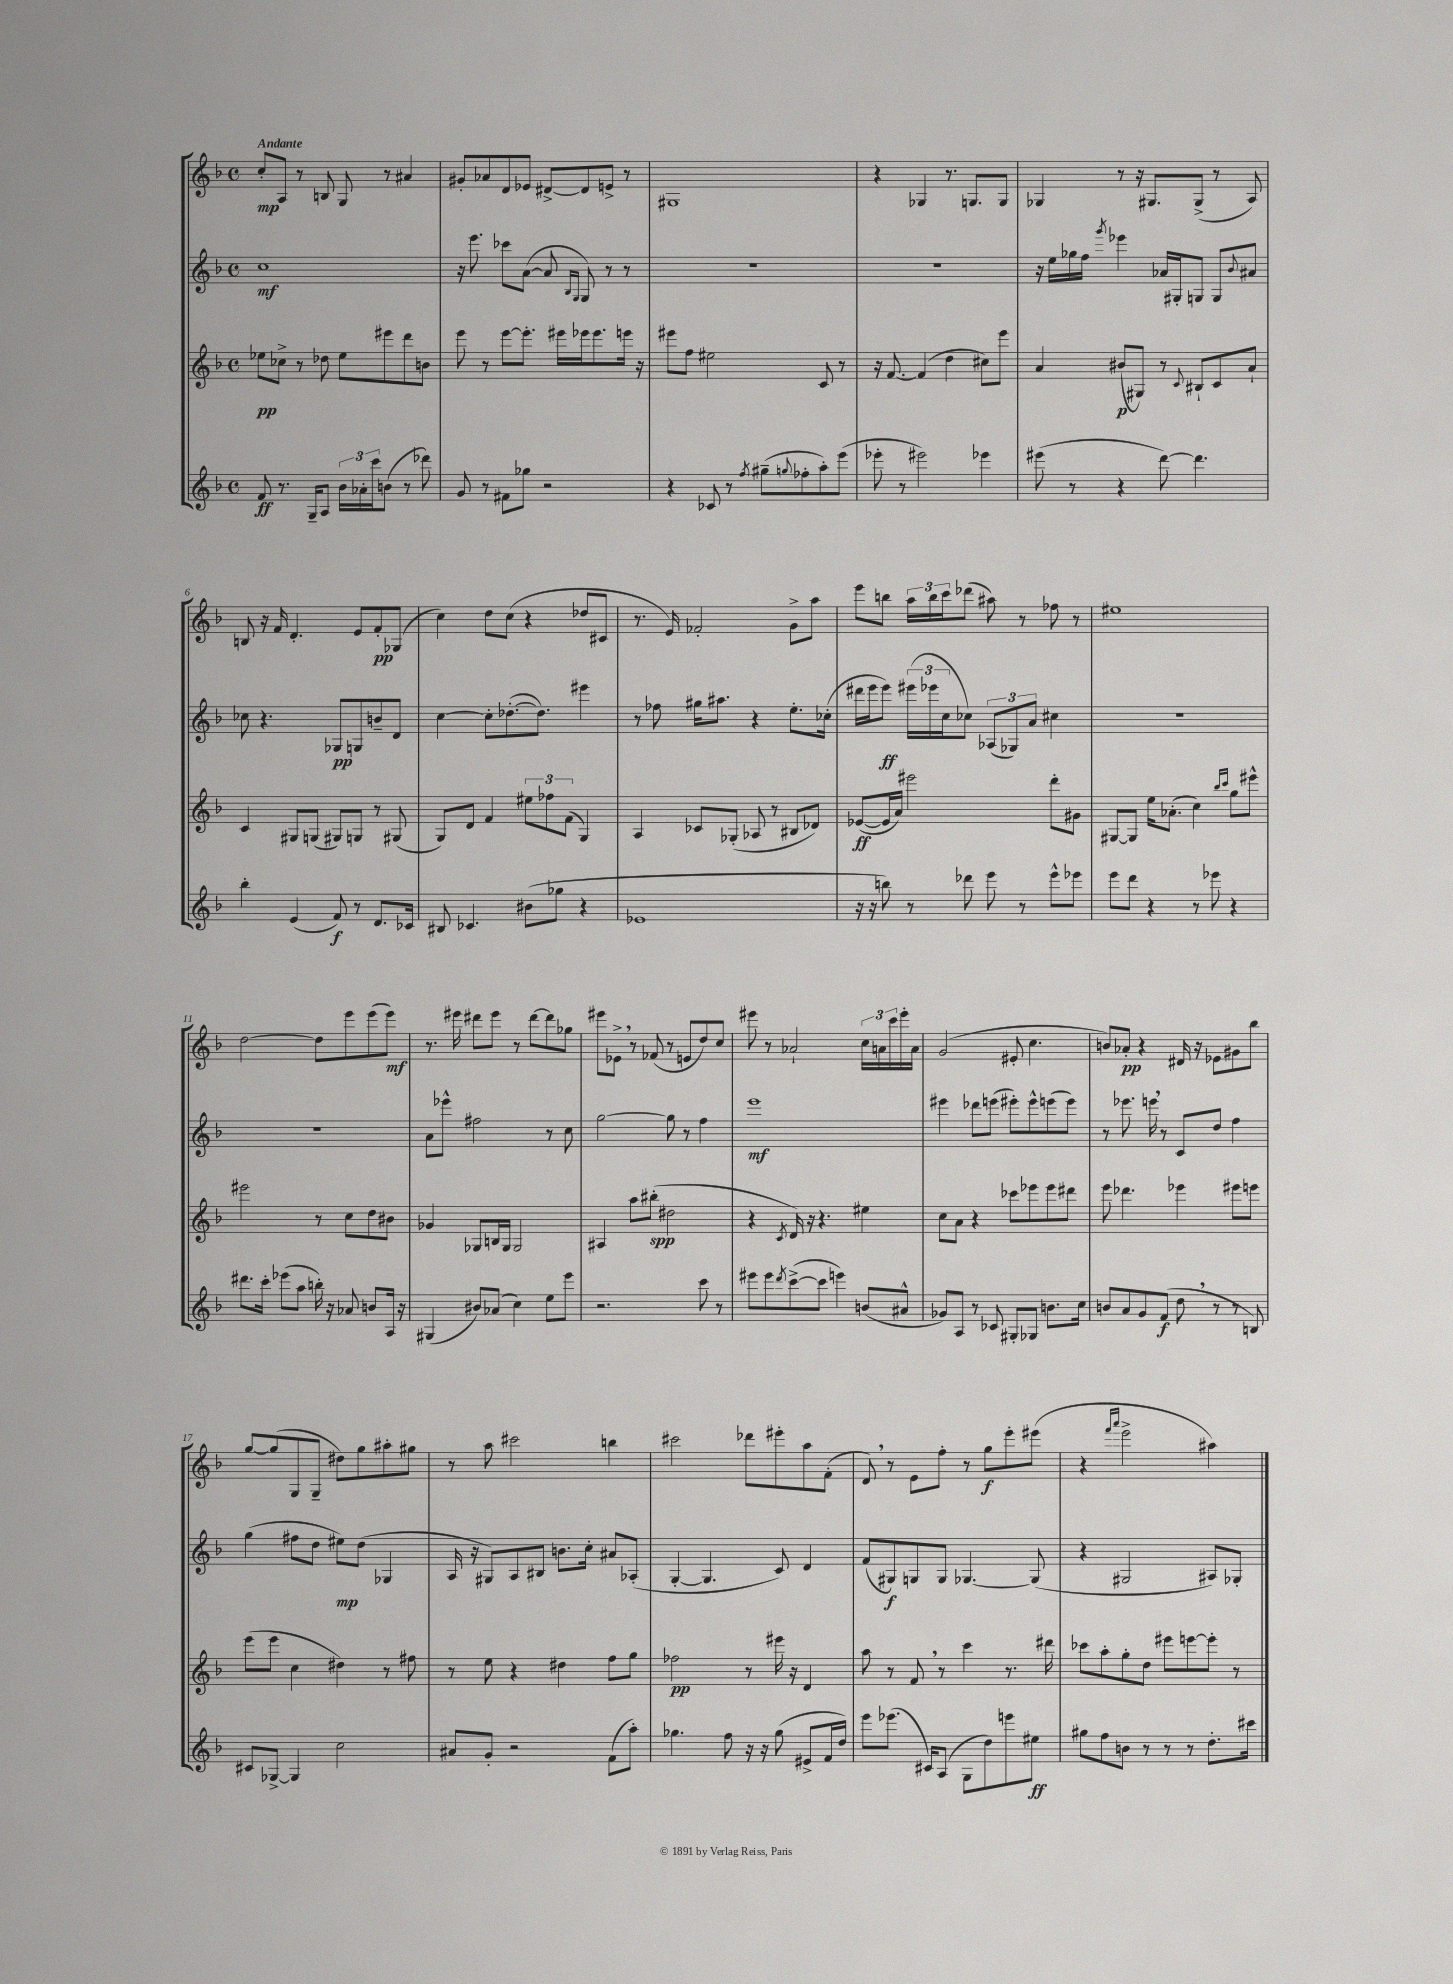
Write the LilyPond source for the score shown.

<<
\new StaffGroup <<
\new Staff = "s0" {
    \clef treble \key f \major \defaultTimeSignature \time 4/4 \tempo "Andante"
    c''8-.\mp a8 r8 b8 g8 r8 ais'4 |
    gis'8-. aes'8 d'8 ees'8 dis'8~-> dis'8 e'8-> r8 |
    gis1 |
    r4 ges4 r8. g8. g8 |
    ges4 r8 r16 gis8. gis8->( r8 a8) |
    b8 r16 f'16 d'4.-. e'8 f'8-.\pp ges8( |
    c''4) d''8 c''8( r4 des''8 cis'8 |
    r8. e'16) fes'2-. g'8-> a''8 |
    e'''8 b''8 \tuplet 3/2 { a''16 b''16 c'''16 } des'''8( ais''8) r8 fes''8 r8 |
    eis''1 |
    d''2~ d''8 e'''8 e'''8( e'''8\mf) |
    r8. eis'''16 dis'''8 eis'''8 r8 dis'''8~ dis'''8 ges''8 |
    eis'''8 ees'8-> \breathe r8 fes'8( r8 e'8 d''8) c''8 |
    eis'''8 r8 aes'2-! \tuplet 3/2 { c''16 a'16 c'''16 } eis'''16-. a'16 |
    g'2( eis'8-. c''4. |
    b'8) aes'8-.\pp r4 dis'16 r16 ees'8 gis'8 bes''8 |
    g''8~ g''8( g8 g8-- dis''8) g''8 ais''8-. gis''8 |
    r8 a''8 cis'''2 b''4 |
    cis'''2 des'''8 eis'''8-. a''8 f'8-.( |
    d'8) \breathe r8 e'8 f''8-. r8 g''8\f e'''8-. eis'''8( |
    r4 \grace { f'''16 a'''16 } e'''2-> ais''4) \bar "|." |
}
\new Staff = "s1" {
    \clef treble \key f \major \defaultTimeSignature \time 4/4
    c''1\mf |
    r16 e'''8. ces'''8 a'8~( a'8 \grace { bes16 g16 } g8) r8 r8 |
    R1 |
    R1 |
    r16 e''16 ges''16 f''16 \acciaccatura { g'''8 } ees'''4 aes'16 gis16-. g8 g8 \appoggiatura { bes'8 } ais'8 |
    ces''8 r4. ges8\pp g8 b'8-- d'8 |
    c''4~ c''8-. des''8.~-.( des''8.) eis'''4 |
    r8 fes''8 gis''16 ais''8. r4 e''8.-. ces''16-.( |
    dis'''16 e'''16 e'''8\ff) \tuplet 3/2 { eis'''16( ees'''16 c''16 } ces''8) \tuplet 3/2 { aes8( ges8) a'8 } cis''4 |
    R1 |
    R1 |
    a'8 ees'''8-^ fis''2 r8 c''8 |
    g''2~ g''8 r8 f''4 |
    e'''1\mf |
    eis'''4 des'''8 e'''8( eis'''8-.) eis'''8-^ e'''8( e'''8) |
    r8 ees'''8. e'''16 \breathe r8 c'8 d''8 f''4 |
    g''4( fis''8 d''8 eis''8\mp) d''8( ges4 |
    a16 r16 gis8) a8 bis8 b'8. c''16-. ais'8 aes8-.( |
    g4~-. g4. c'8) d'4 |
    f'8( gis8\f) g8 g8 ges4.~ ges8( |
    r4 gis2 ais8) ges8-. \bar "|." |
}
\new Staff = "s2" {
    \clef treble \key f \major \defaultTimeSignature \time 4/4
    ees''8\pp ces''8-> r8 des''8 ees''8 eis'''8 d'''8 b'8 |
    e'''8 r8 e'''8~ e'''8.-. eis'''16 ees'''16 ees'''8. e'''16 r16 |
    eis'''8 f''8 eis''2 c'8 r8 |
    r16 f'8.~ f'4( d''4 cis''8) e'''8 |
    a'4 bis'8\p( gis8) r8 \appoggiatura { c'8 } bis8-! c'8 a'8-! |
    c'4 gis8 g8( gis8) g8 r8 gis8( |
    g8) d'8 f'4 \tuplet 3/2 { eis''8 fes''8 f'8( } g4) |
    a4 ces'8 ges8-.( aes8 r8 bis8 des'8) |
    ees'8~\ff( ees'16 a'16) eis'''2 d'''8-. gis'8 |
    gis8~ gis8 e''16 aes'8.-.( c''4) \grace { bes''16 c'''16 } g''8 eis'''8-^ |
    eis'''2 r8 c''8 d''8 bis'8 |
    ges'4 ges8 b16 ges16 ges2 |
    ais4 a''8 bis''8-.\spp( dis''2 |
    r4 \acciaccatura { c'8 } d'16) r16 r4. eis''4 |
    c''8 a'8 r4 ces'''8 ees'''8 ees'''8 dis'''8 |
    e'''8 des'''4. ees'''4 eis'''8 e'''8 |
    e'''8( e'''8 c''4 dis''4) r8 fis''8 |
    r8 e''8 r4 dis''4 f''8 g''8 |
    fes''2\pp r8 eis'''16 r16 d'4 |
    a''8 r8 f'8 \breathe r8 c'''4 r8. dis'''16 |
    ces'''8 a''8-. g''8-. d''8 eis'''8 e'''8~ e'''8-. r8 \bar "|." |
}
\new Staff = "s3" {
    \clef treble \key f \major \defaultTimeSignature \time 4/4
    f'8\ff r8. g16-- a8 \tuplet 3/2 { bes'16 aes'16-. c'''16 } b'8( r8 des'''8) |
    g'8 r8 fis'8 ges''8 r2 |
    r4 ces'8 r8 \acciaccatura { f''8 } gis''8--( \appoggiatura { g''8 } fes''8-. a''8-.) e'''8( |
    ees'''8-. r8 eis'''2) ees'''4 |
    eis'''8( r8 r4 d'''8~) d'''4. |
    bes''4-. e'4( f'8\f) r8 d'8. ces'16 |
    bis8 ces'4. bis'8( ges''8 r4 |
    ees'1 |
    r16 r16 b''8) r8 des'''8 e'''8 r8 e'''8-^ ees'''8 |
    e'''8 d'''8 r4 r8 ees'''8 r4 |
    dis'''8. c'''16-. ees'''8( a''8 b''16-.) r16 aes'8 b'8 a16 r16 |
    gis4( bis'8) aes'8( c''4) e''8 e'''8 |
    r2. c'''8 r8 |
    eis'''8 eis'''8 \acciaccatura { d'''8 } c'''8~->( c'''8 e'''4) b'8( ais'8-^ |
    ges'8) a8 r8 ces'8 gis8-. ges8 b'8. c''16 |
    b'8 a'8 g'8 f'8\f( d''8 \breathe r8 r8 b8) |
    cis'8 ges8~-> ges4 c''2 |
    ais'8 g'8-. r2 f'8( a''8-.) |
    ges''4. f''8 r16 r16 ges''8( eis'8-> f'16 d''16) |
    e'''8 ees'''8.( cis'16) a8( g8 d''8) e'''8 eis''8\ff |
    gis''8 f''8 b'8 r8 r8 r8 d''8.-. cis'''16 \bar "|." |
}
>>
>>
